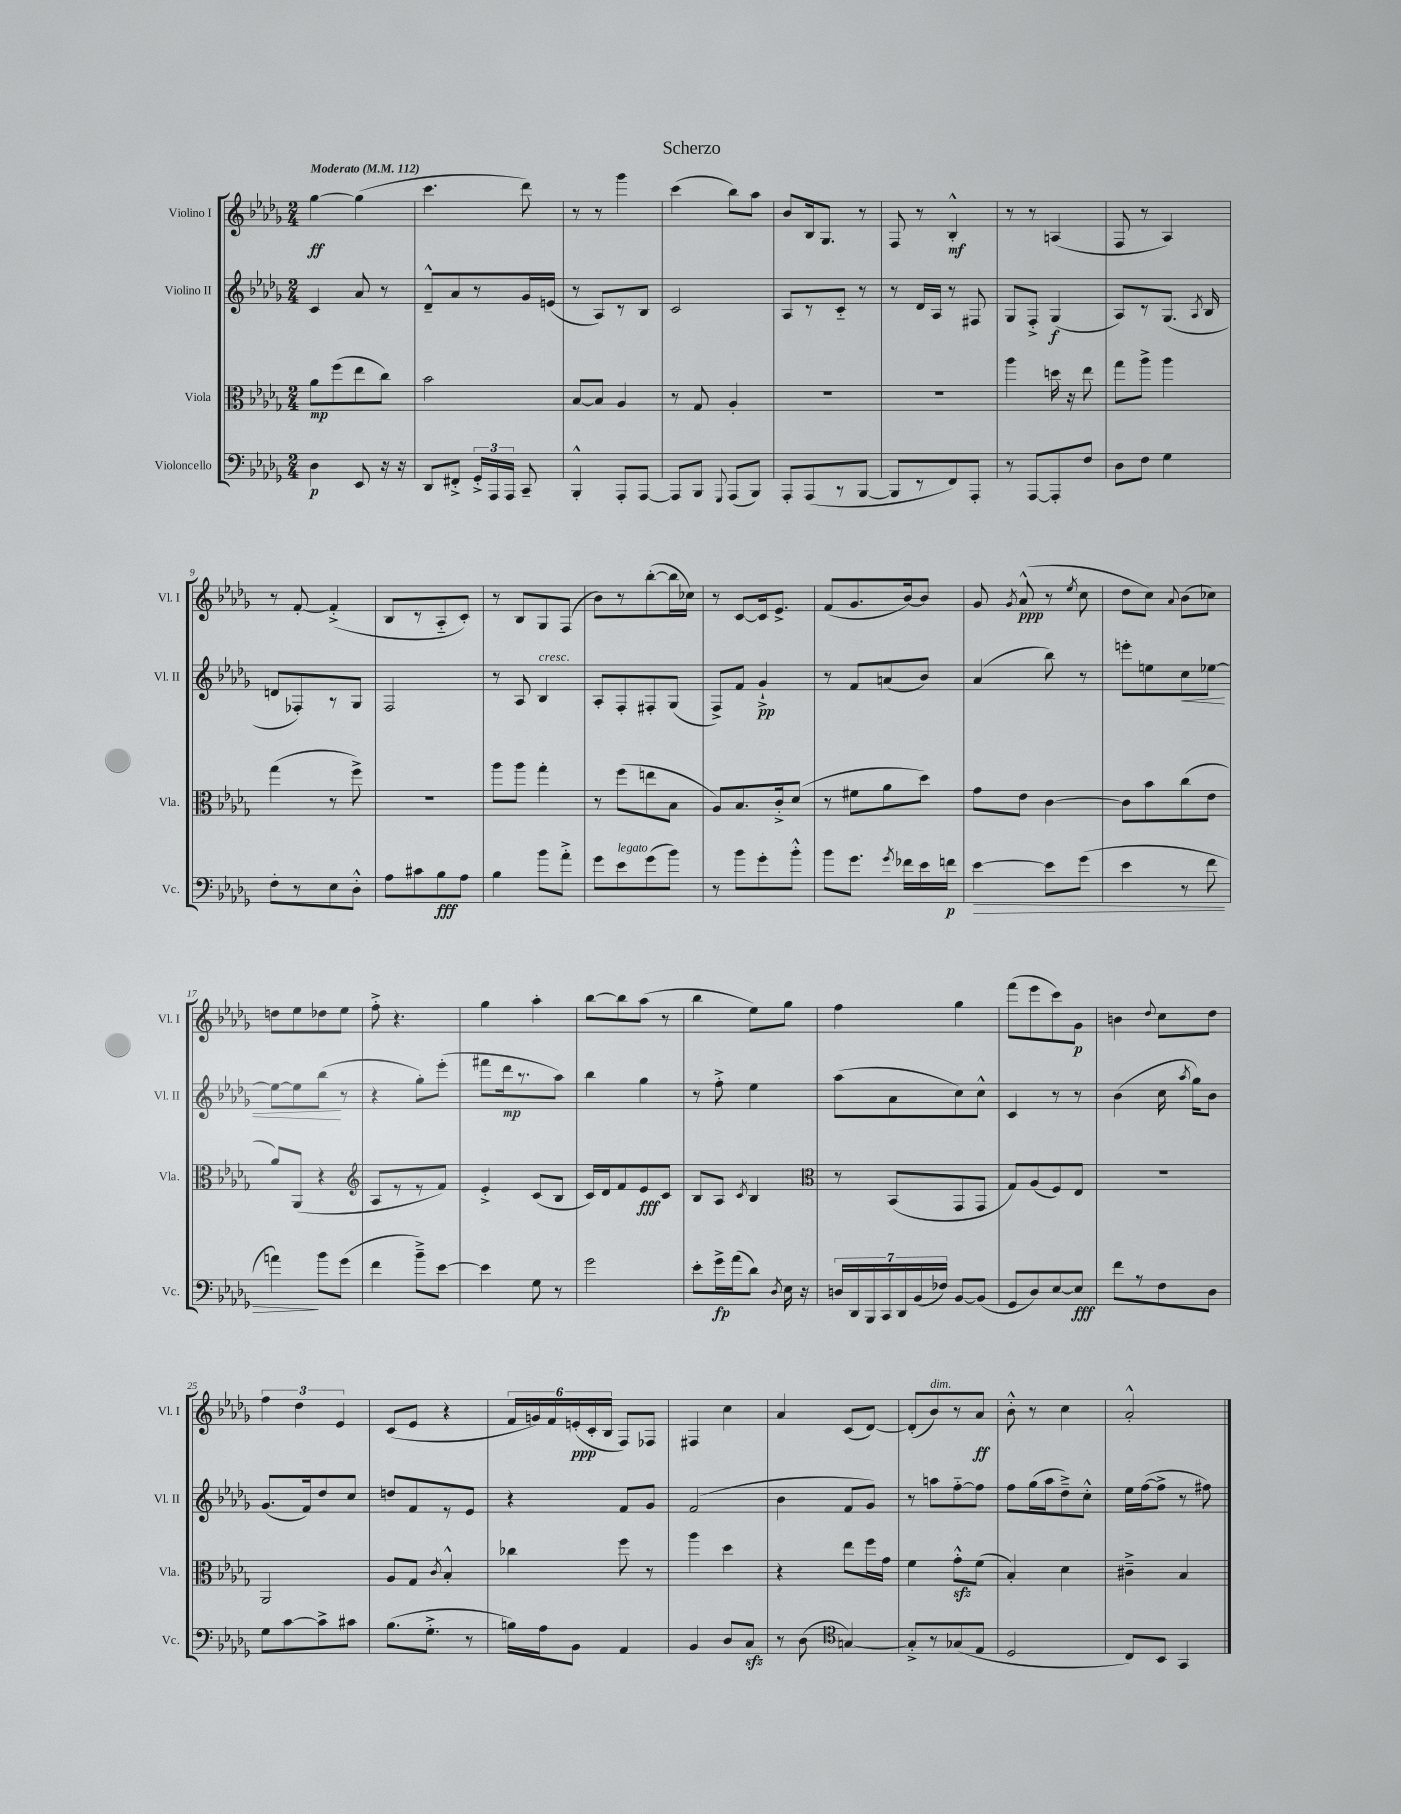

**kern	**dynam	**kern	**dynam	**kern	**dynam	**kern	**dynam
*part4	*part4	*part3	*part3	*part2	*part2	*part1	*part1
*staff4	*staff4	*staff3	*staff3	*staff2	*staff2	*staff1	*staff1
*I"Violoncello	*	*I"Viola	*	*I"Violino II	*	*I"Violino I	*
*I'Vc.	*	*I'Vla.	*	*I'Vl. II	*	*I'Vl. I	*
*clefF4	*	*clefC3	*	*clefG2	*	*clefG2	*
*k[b-e-a-d-g-]	*	*k[b-e-a-d-g-]	*	*k[b-e-a-d-g-]	*	*k[b-e-a-d-g-]	*
*M2/4	*	*M2/4	*	*M2/4	*	*M2/4	*
*MM112	*	*MM112	*	*MM112	*	*MM112	*
=1	=1	=1	=1	=1	=1	=1	=1
!	!	!	!	!	!	!LO:TX:a:B:t=Moderato	!
4D-\	p	8a-\L	mp	4c/	.	[4gg-\	ff
.	.	(8ff\	.	.	.	.	.
8EE-/	.	8ee-\	.	8a-/	.	(4gg-\]	.
16r	.	8cc\J)	.	8r	.	.	.
16r	.	.	.	.	.	.	.
=2	=2	=2	=2	=2	=2	=2	=2
8DD-/L	.	2b-\	.	8d-~^^/L	.	4.ccc\	.
8FF#X'^/J	.	.	.	8a-/	.	.	.
24GG-'^/LL	.	.	.	8r	.	.	.
24AAA-/	.	.	.	.	.	.	.
24AAA-/JJ	.	.	.	.	.	.	.
8CC~/	.	.	.	16g-/L	.	8ddd-\)	.
.	.	.	.	(16en/JJ	.	.	.
=3	=3	=3	=3	=3	=3	=3	=3
4BBB-'^^/	.	[8B-/L	.	8r	.	8r	.
.	.	8B-/J]	.	8A-/L)	.	8r	.
8AAA-'/L	.	4A-/	.	8r	.	4ggg-\	.
[8AAA-/J	.	.	.	8B-/J	.	.	.
=4	=4	=4	=4	=4	=4	=4	=4
8AAA-/L]	.	8r	.	2c/	.	(4ccc\	.
8BBB-/J	.	8G-/	.	.	.	.	.
8qqGGG-/	.	.	.	.	.	.	.
(8AAA-/L	.	4A-'/	.	.	.	8bb-\L)	.
8BBB-/J)	.	.	.	.	.	8aa-\J	.
=5	=5	=5	=5	=5	=5	=5	=5
8AAA-'/L	.	2r	.	8A-/L	.	8b-/L	.
(8AAA-/	.	.	.	8r	.	16B-/k	.
.	.	.	.	.	.	8.G-/J	.
8r	.	.	.	8c/J	.	.	.
[8BBB-/J	.	.	.	8r	.	8r	.
=6	=6	=6	=6	=6	=6	=6	=6
8BBB-/L]	.	2r	.	8r	.	8F/	.
8r	.	.	.	16d-/LL	.	8r	.
.	.	.	.	16A-/JJ	.	.	.
8FF/)	.	.	.	8r	.	4B-'^^/	mf
8AAA-'/J	.	.	.	8F#X/	.	.	.
=7	=7	=7	=7	=7	=7	=7	=7
8r	.	4aa-\	.	8G-/L	.	8r	.
[8AAA-/L	.	.	.	8F'^/J	.	8r	.
8AAA-'/]	.	16ddn\	.	(4G-/	f	(4An/	.
.	.	16r	.	.	.	.	.
8F/J	.	8ee-\	.	.	.	.	.
=8	=8	=8	=8	=8	=8	=8	=8
8D-\L	.	8gg-\L	.	8A-/L)	.	8F/	.
8F\J	.	8aa-^\J	.	8r	.	8r	.
4G-\	.	4aa-\	.	(8.G-/J	.	4A-/)	.
.	.	.	.	8qA-/	.	.	.
.	.	.	.	16B-/	.	.	.
!!LO:LB:g=z
=9	=9	=9	=9	=9	=9	=9	=9
8F'\L	.	(4gg-\	.	8dn/L	.	8r	.
8r	.	.	.	8F-X'/)	.	[8f'/	.
8E-\	.	8r	.	8r	.	(4f'^/]	.
8D-'^^\J	.	8ff^\)	.	8G-/J	.	.	.
=10	=10	=10	=10	=10	=10	=10	=10
8A-\L	.	2r	.	2F/	.	8B-/L	.
8c#X\	.	.	.	.	.	8r	.
8B-\	fff	.	.	.	.	8A-/	.
8A-\J	.	.	.	.	.	8c'/J)	.
=11	=11	=11	=11	=11	=11	=11	=11
4B-\	.	8aa-\L	.	8r	.	8r	.
.	.	8aa-\J	.	8A-/	.	8B-/L	.
!	!	!	!	!LO:TX:a:i:t=cresc.	!	!	!
8b-\L	.	4gg-'\	.	4B-/	.	8G-/	.
8a-'^\J	.	.	.	.	.	(8F/J	.
=12	=12	=12	=12	=12	=12	=12	=12
8g-\L	.	8r	.	8A-'/L	.	8b-\L)	.
!LO:TX:a:i:t=legato	!	!	!	!	!	!	!
8e-\	.	(8ff\L	.	8F'/	.	8r	.
(8g-\	.	8een\	.	8F#X'/	.	([8bb-'\	.
8b-\J)	.	8B-\J	.	(8G-/J	.	16bb-\L]	.
.	.	.	.	.	.	16cc-X\JJ)	.
=13	=13	=13	=13	=13	=13	=13	=13
8r	.	8A-/L)	.	8F^/L)	.	8r	.
8b-\L	.	8.B-/	.	8f/J	.	[8c/L	.
8g-'\	.	.	.	4g-`^/	pp	16c/k]	.
.	.	16c'^/k	.	.	.	8.e-^/J	.
8b-'^^\J	.	(8d-/J	.	.	.	.	.
=14	=14	=14	=14	=14	=14	=14	=14
8b-\L	.	8r	.	8r	.	(8f/L	.
8.g-\J	.	8f#X\L	.	8f/L	.	8.g-/	.
.	.	8a-\	.	(8an/	.	.	.
8qg-/	.	.	.	.	.	.	.
16f-X\LL	.	.	.	.	.	[16b-/k)	.
16e-\	.	8dd-\J)	.	8b-/J)	.	8b-/J]	.
16fn\JJ	p	.	.	.	.	.	.
=15	=15	=15	=15	=15	=15	=15	=15
!	!LO:HP:b	!	!	!	!	!	!
[4e-\	>	8g-\L	.	(4a-/	.	8g-/	.
.	.	.	.	.	.	8qg-/	.
.	.	8e-\J	.	.	.	(8a-^^/	ppp
8e-\L]	.	[4c\	.	8bb-\)	.	8r	.
.	.	.	.	.	.	8qee-/	.
(8g-\J	.	.	.	8r	.	8cc\	.
=16	=16	=16	=16	=16	=16	=16	=16
4e-\	.	8c\L]	.	8eeen'\L	.	8dd-\L	.
.	.	8b-\	.	8een\	.	8cc\J)	.
.	.	.	.	.	.	8qqa-/	.
!	!	!	!	!	!LO:HP:b	!	!
8r	.	(8cc\	.	8cc\	<	(8b-\L	.
8f\	.	8e-\J	.	[8ee-X\J	.	8cc-X\J)	.
!!LO:LB:g=z
=17	=17	=17	=17	=17	=17	=17	=17
4an\)	.	8a-/L)	.	8ee-\L_	.	8ddn\L	.
.	.	(8AA-/J	.	8ee-\]	.	8ee-\	.
8b-\L	]	4r	.	(8bb-\J	.	8dd-X\	.
(8g-\J	.	.	.	8r	[	8ee-\J	.
=18	=18	=18	=18	=18	=18	=18	=18
*	*	*clefG2	*	*	*	*	*
4f\	.	8A-/L	.	4r	.	8ff'^\	.
.	.	8r	.	.	.	4.r	.
8b-~^\L)	.	8r	.	8gg-'\L)	.	.	.
[8e-\J	.	8f/J)	.	(8eee-'\J	.	.	.
=19	=19	=19	=19	=19	=19	=19	=19
4e-\]	.	4e-'^/	.	8fff#X\L	.	4gg-\	.
.	.	.	.	16ddd-\k	mp	.	.
.	.	.	.	8.r	.	.	.
8G-\	.	(8c/L	.	.	.	4aa-'\	.
8r	.	8B-/J	.	8aa-\J)	.	.	.
=20	=20	=20	=20	=20	=20	=20	=20
2g-\	.	16c/LL)	.	4bb-\	.	[8bb-\L	.
.	.	16d-/J	.	.	.	.	.
.	.	8f/	.	.	.	8bb-\]	.
.	.	8e-/	fff	4gg-\	.	(8aa-\J	.
.	.	8c/J	.	.	.	8r	.
=21	=21	=21	=21	=21	=21	=21	=21
8e-'\L	.	8B-/L	.	8r	.	4bb-\	.
16g-^\L	fp	8A-/J	.	8ff'^\	.	.	.
(16a-\J	.	.	.	.	.	.	.
.	.	8qc/	.	.	.	.	.
8d-\J)	.	4B-/	.	4ee-\	.	8ee-\L)	.
8qD-/	.	.	.	.	.	.	.
16E-\	.	.	.	.	.	8gg-\J	.
16r	.	.	.	.	.	.	.
=22	=22	=22	=22	=22	=22	=22	=22
*	*	*clefC3	*	*	*	*	*
28Dn/LL	.	8r	.	(8aa-\L	.	4ff\	.
28DD-/	.	.	.	.	.	.	.
28BBB-/	.	.	.	.	.	.	.
28CC/	.	.	.	.	.	.	.
.	.	(8BB-/L	.	8a-\	.	.	.
28DD-/	.	.	.	.	.	.	.
(28BB-/	.	.	.	.	.	.	.
28F-X/JJ)	.	.	.	.	.	.	.
[8BB-/L	.	8GG-/	.	8cc\)	.	4gg-\	.
(8BB-/J]	.	8GG-/J	.	8cc^^\J	.	.	.
=23	=23	=23	=23	=23	=23	=23	=23
8GG-/L	.	8G-/L)	.	4c/	.	(8fff\L	.
8D-/)	.	(8A-/	.	.	.	8eee-\	.
[8E-/	.	8F/)	.	8r	.	8ccc\)	.
8E-/J]	fff	8E-/J	.	8r	.	8g-\J	p
=24	=24	=24	=24	=24	=24	=24	=24
8f\L	.	2r	.	(4b-\	.	4bn\	.
8r	.	.	.	.	.	.	.
.	.	.	.	.	.	8qqdd-/	.
8F\	.	.	.	16cc\	.	8cc\L	.
.	.	.	.	8qaa-/	.	.	.
.	.	.	.	16gg-\KL)	.	.	.
8D-\J	.	.	.	8b-\J	.	8dd-\J	.
!!LO:LB:g=z
=25	=25	=25	=25	=25	=25	=25	=25
8G-\L	.	2AA-/	.	(8.g-/L	.	6ff\	.
[8c\	.	.	.	.	.	.	.
.	.	.	.	.	.	6dd-\	.
.	.	.	.	16f/k)	.	.	.
8c^\]	.	.	.	8dd-/	.	.	.
.	.	.	.	.	.	6e-/	.
8c#X\J	.	.	.	8cc/J	.	.	.
=26	=26	=26	=26	=26	=26	=26	=26
(8.B-\L	.	8A-/L	.	8ddn/L	.	(8c/L	.
.	.	8G-/J	.	8f/	.	8e-/J	.
8.G-'^\J	.	.	.	.	.	.	.
.	.	8qc/	.	.	.	.	.
.	.	4B-'^^/	.	8r	.	4r	.
8r	.	.	.	8e-/J	.	.	.
=27	=27	=27	=27	=27	=27	=27	=27
16Bn\LL)	.	4cc-X\	.	4r	.	24f/LL	.
.	.	.	.	.	.	24gn/)	.
16A-\J	.	.	.	.	.	.	.
.	.	.	.	.	.	24f/	.
8BB-\J	.	.	.	.	.	(24en'/	ppp
.	.	.	.	.	.	24c'/	.
.	.	.	.	.	.	24B-/JJ	.
4AA-/	.	8ff\	.	8f/L	.	8F/L)	.
.	.	8r	.	8g-/J	.	8F-X/J	.
=28	=28	=28	=28	=28	=28	=28	=28
4BB-/	.	4aa-\	.	(2f/	.	4F#X/	.
8D-/L	.	4dd-\	.	.	.	4cc\	.
8Czz/J	.	.	.	.	.	.	.
=29	=29	=29	=29	=29	=29	=29	=29
8r	.	4r	.	4b-\	.	4a-/	.
(8D-\	.	.	.	.	.	.	.
*clefC4	*	*	*	*	*	*	*
[4Gn/)	.	8ee-\L	.	8f/L	.	(8c/L	.
.	.	16ff\L	.	8g-/J)	.	[8d-/J)	.
.	.	16g-\JJ	.	.	.	.	.
=30	=30	=30	=30	=30	=30	=30	=30
8G'^/L]	.	4f\	.	8r	.	(8d-'/L]	.
!	!	!	!	!	!	!LO:TX:a:i:t=dim.	!
8r	.	.	.	8aan\L	.	8b-/)	.
(8G-X/	.	8g-zz'^^\L	.	[8ff\	.	8r	.
8E-/J	.	(8f\J	.	8ff\J]	.	8a-/J	ff
=31	=31	=31	=31	=31	=31	=31	=31
2D-/	.	4B-'/)	.	8ff\L	.	8b-'^^\	.
.	.	.	.	(16gg-\L	.	8r	.
.	.	.	.	16aa-\J	.	.	.
.	.	4d-\	.	8dd-~^\)	.	4cc\	.
.	.	.	.	8cc'^^\J	.	.	.
=32	=32	=32	=32	=32	=32	=32	=32
8C/L)	.	4c#X~^\	.	16ee-\LL	.	2a-'^^/	.
.	.	.	.	([16ff\J	.	.	.
8BB-/J	.	.	.	8ff^\J]	.	.	.
4GG-/	.	4B-/	.	8r	.	.	.
.	.	.	.	8ff#X\)	.	.	.
==	==	==	==	==	==	==	==
*-	*-	*-	*-	*-	*-	*-	*-
